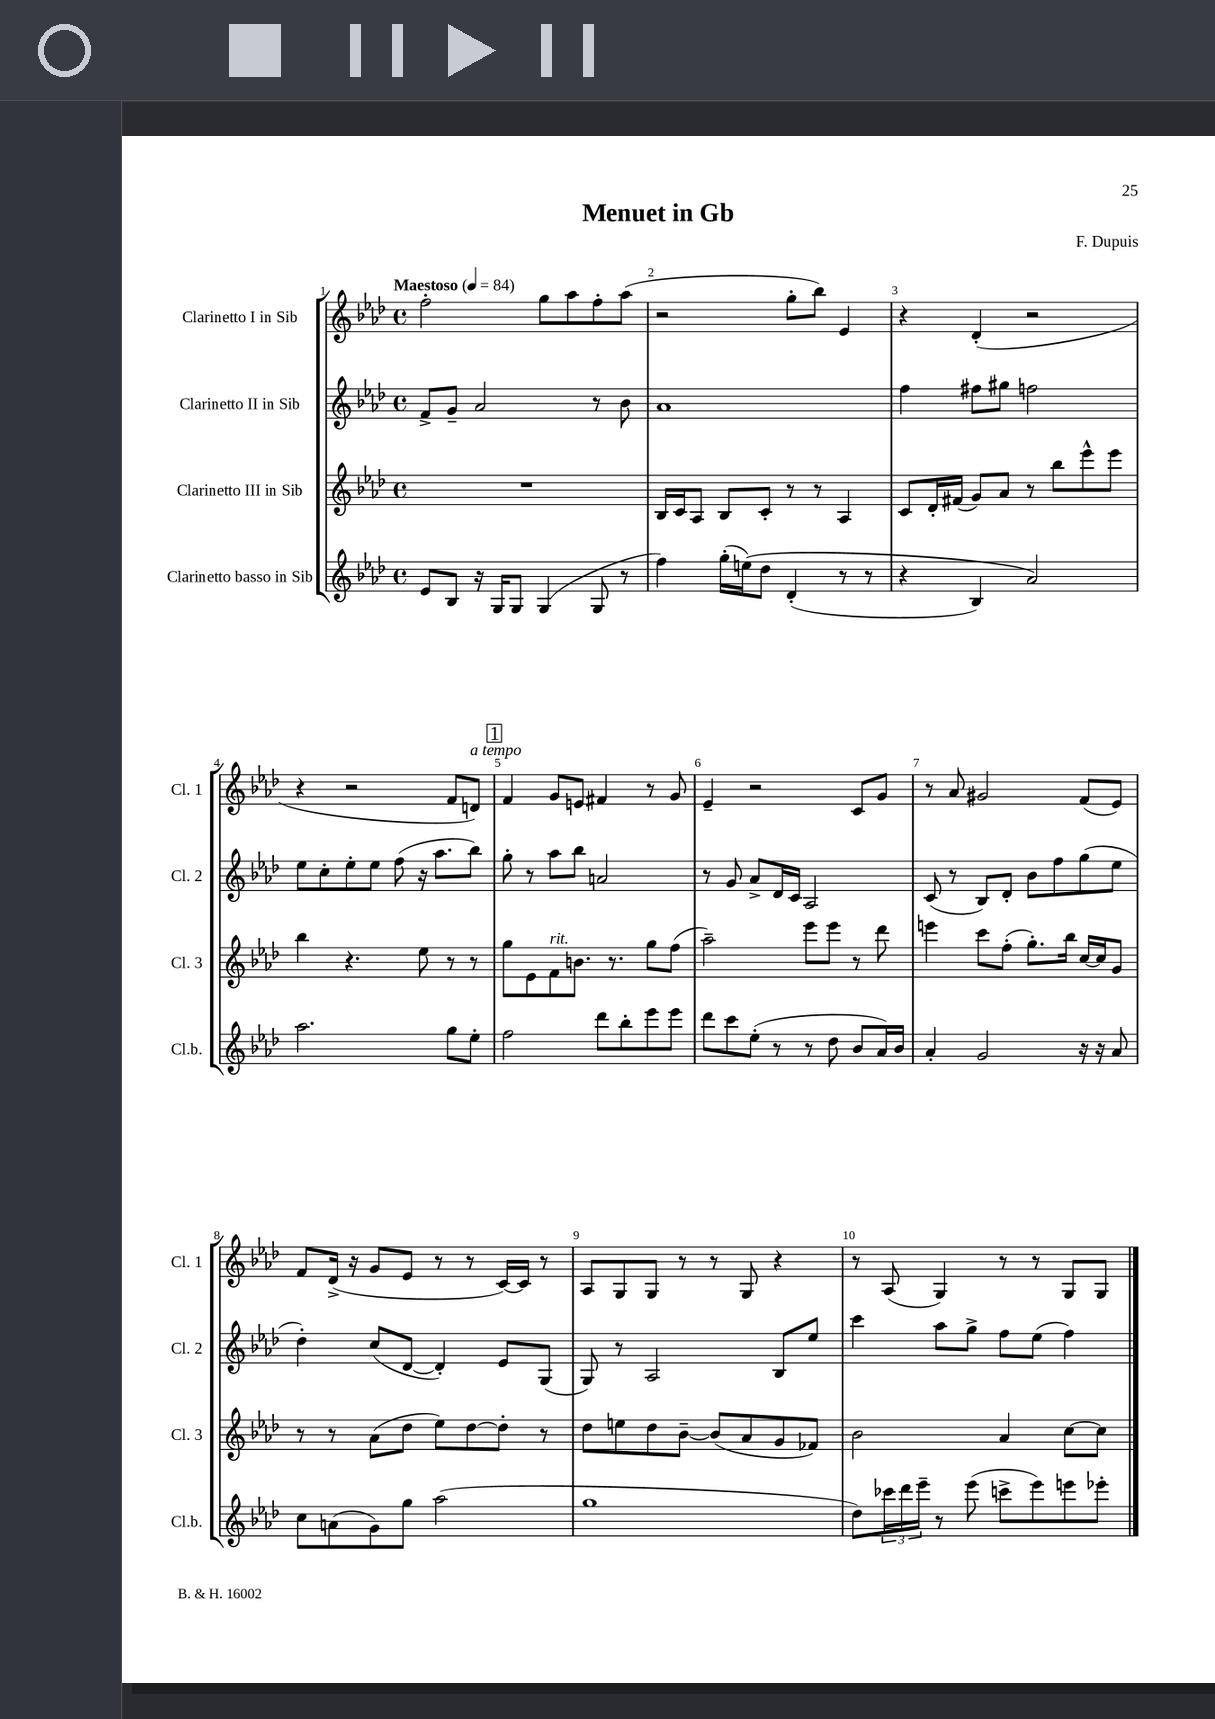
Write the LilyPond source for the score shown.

\header { title = "Menuet in Gb" composer = "F. Dupuis" }
<<
\new StaffGroup <<
\new Staff = "s0" \with { instrumentName = "Clarinetto I in Sib" shortInstrumentName = "Cl. 1" } {
    \clef treble \key aes \major \defaultTimeSignature \time 4/4 \tempo "Maestoso" 4 = 84
    f''2-. g''8 aes''8 f''8-. aes''8( |
    r2 g''8-. bes''8) ees'4 |
    r4 des'4-.( r2 |
    r4 r2 f'8 d'8^\markup { \italic "a tempo" }) |
    \mark \markup { \box "1" } f'4 g'8 e'8 fis'4 r8 g'8 |
    ees'4-- r2 c'8 g'8 |
    r8 aes'8 gis'2 f'8( ees'8) |
    f'8 des'16->( r16 g'8 ees'8 r8 r8 c'16~) c'16 r8 |
    aes8 g8 g8 r8 r8 g8 r4 |
    r8 aes8( g4) r8 r8 g8 g8 \bar "|." |
}
\new Staff = "s1" \with { instrumentName = "Clarinetto II in Sib" shortInstrumentName = "Cl. 2" } {
    \clef treble \key aes \major \defaultTimeSignature \time 4/4
    f'8-> g'8-- aes'2 r8 bes'8 |
    aes'1 |
    f''4 fis''8 gis''8 f''2 |
    ees''8 c''8-. ees''8-. ees''8 f''8( r16 aes''8. bes''8) |
    \mark \markup { \box "1" } g''8-. r8 aes''8 bes''8 a'2 |
    r8 g'8 aes'8-> des'16 c'16 aes2 |
    c'8( r8 bes8) des'8-. bes'8 f''8 g''8( ees''8 |
    des''4-.) c''8( des'8~ des'4-.) ees'8 g8( |
    g8) r8 aes2 bes8 ees''8 |
    c'''4 aes''8 g''8-> f''8 ees''8( f''4) \bar "|." |
}
\new Staff = "s2" \with { instrumentName = "Clarinetto III in Sib" shortInstrumentName = "Cl. 3" } {
    \clef treble \key aes \major \defaultTimeSignature \time 4/4
    R1 |
    bes16 c'16 aes8 bes8 c'8-. r8 r8 aes4 |
    c'8 des'16-. fis'16( g'8) aes'8 r8 bes''8 ees'''8-^ ees'''8 |
    bes''4 r4. ees''8 r8 r8 |
    \mark \markup { \box "1" } g''8 ees'8 f'8^\markup { \italic "rit." } b'8. r8. g''8 f''8( |
    aes''2--) ees'''8 ees'''8 r8 des'''8 |
    e'''4 c'''8 f''8-.( g''8.-.) bes''16 c''16~ c''16 g'8 |
    r8 r8 aes'8( des''8 ees''8) des''8~ des''8-. r8 |
    des''8 e''8 des''8 bes'8~-- bes'8( aes'8 g'8 fes'8) |
    bes'2 aes'4 c''8~ c''8 \bar "|." |
}
\new Staff = "s3" \with { instrumentName = "Clarinetto basso in Sib" shortInstrumentName = "Cl.b." } {
    \clef treble \key aes \major \defaultTimeSignature \time 4/4
    ees'8 bes8 r16 g16 g8 g4( g8 r8 |
    f''4) g''16-.( e''16)\( des''8 des'4-.( r8 r8 |
    r4 bes4) aes'2\) |
    aes''2. g''8 ees''8-. |
    \mark \markup { \box "1" } f''2 des'''8 bes''8-. ees'''8 ees'''8 |
    des'''8 c'''8 ees''8-.( r8 r8 des''8 bes'8 aes'16) bes'16 |
    aes'4-. g'2 r16 r16 aes'8 |
    c''8 a'8( g'8) g''8 aes''2( |
    g''1 |
    des''8) \tuplet 3/2 { ces'''16 des'''16 ees'''16-- } r8 ees'''8( c'''8-> ees'''8) e'''8 ees'''8-. \bar "|." |
}
>>
>>
\layout { \context { \Score \override BarNumber.break-visibility = ##(#f #t #t) barNumberVisibility = #all-bar-numbers-visible } }
